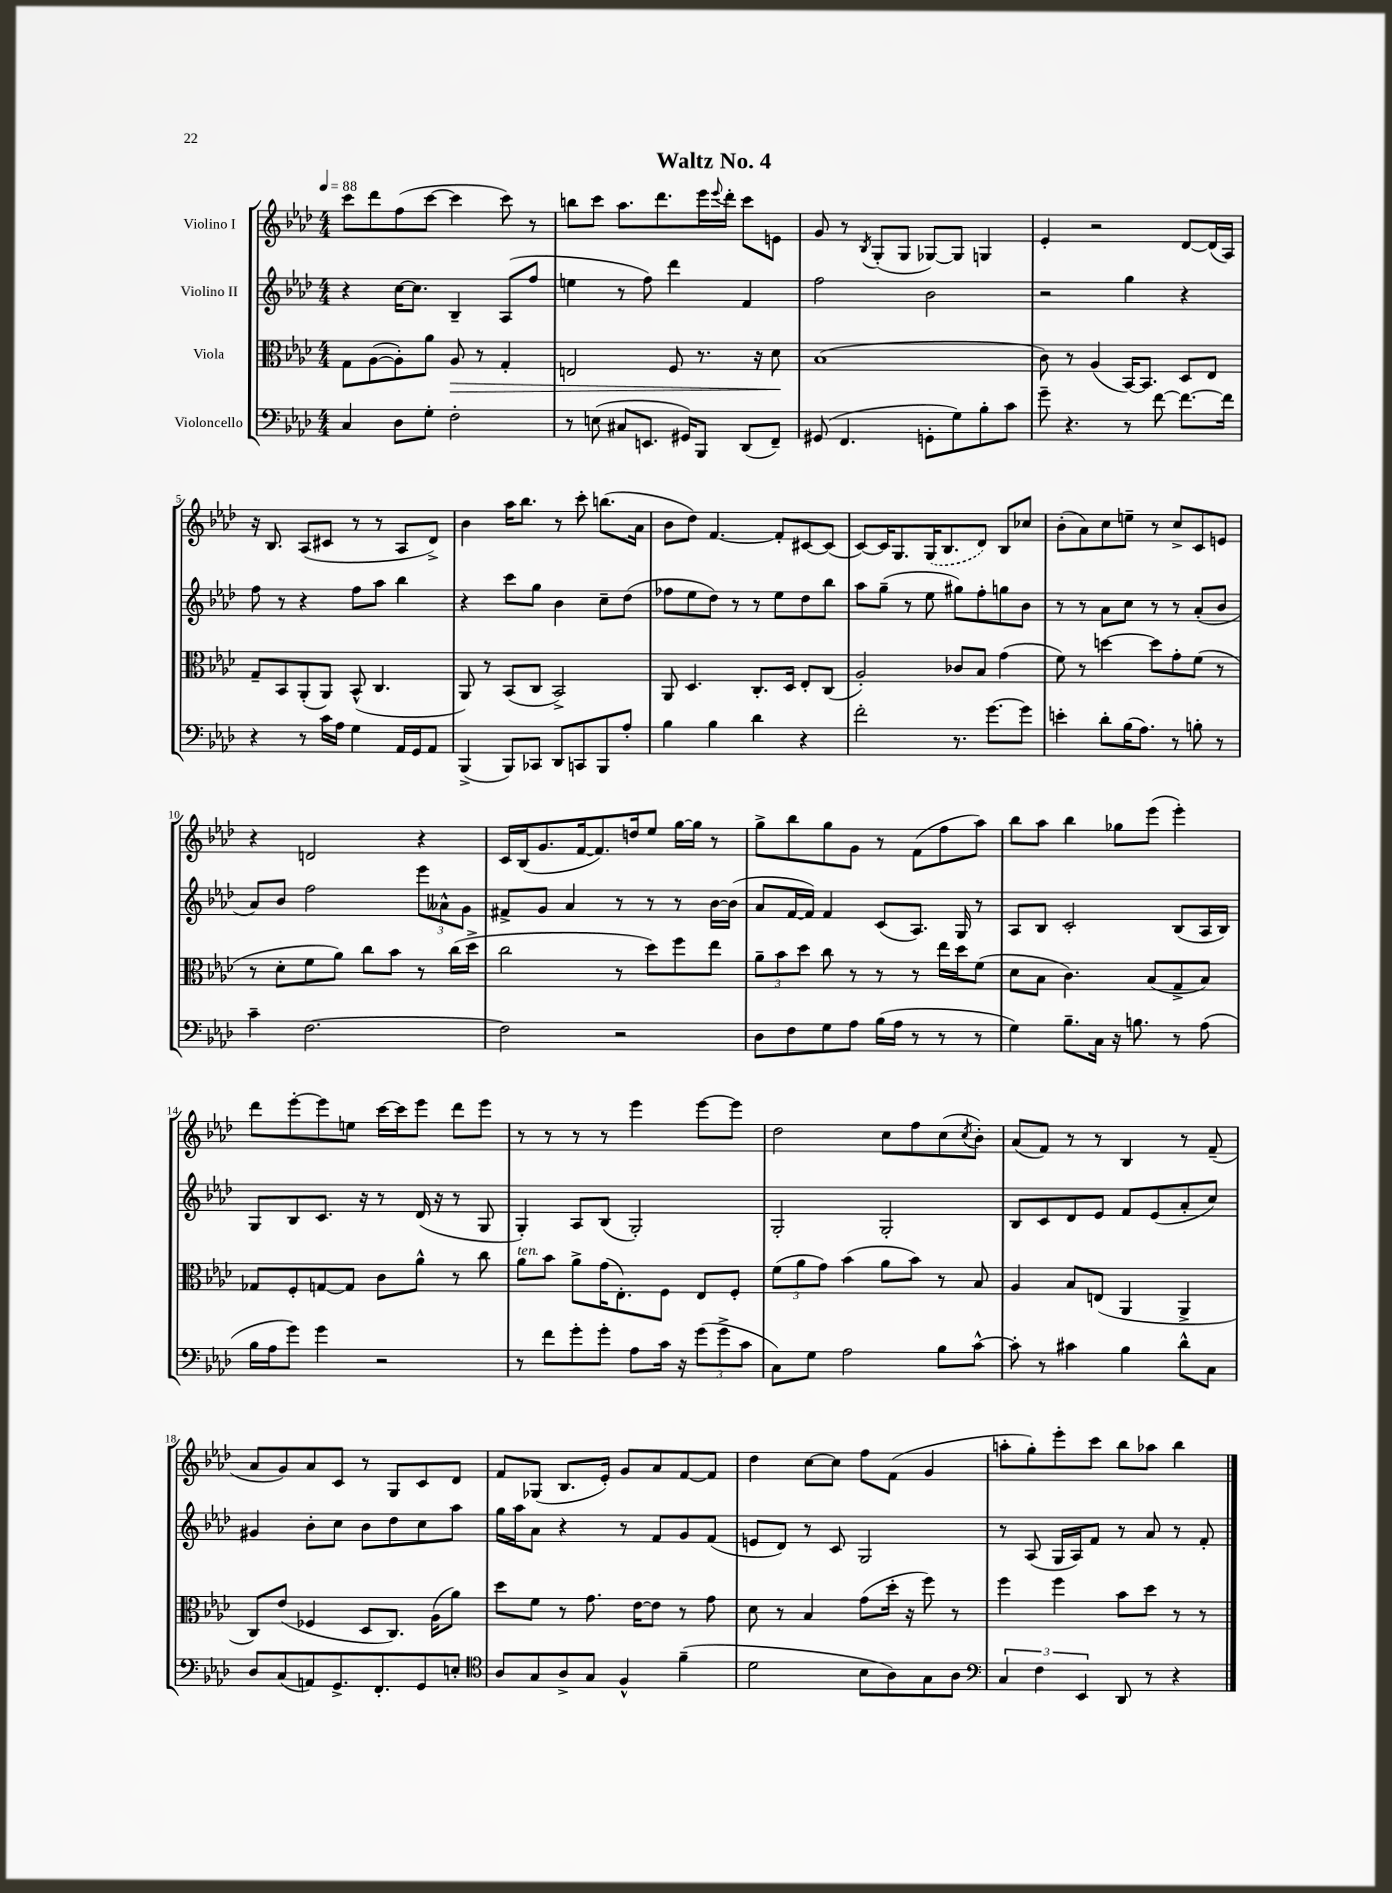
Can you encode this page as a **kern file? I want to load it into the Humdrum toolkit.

**kern	**kern	**kern	**kern
*staff4	*staff3	*staff2	*staff1
*clefF4	*clefC3	*clefG2	*clefG2
*k[b-e-a-d-]	*k[b-e-a-d-]	*k[b-e-a-d-]	*k[b-e-a-d-]
*M4/4	*M4/4	*M4/4	*M4/4
*MM88	*MM88	*MM88	*MM88
4C	8G	4r	8ccc
.	([8A-	.	8ddd-
8D-	8A-'])	[16cc	(8ff
.	.	8.cc]	.
8G'	8a-	.	[8ccc
2F'	8A-	4B-~	4ccc]
.	8r	.	.
.	4G'	(8A-	8ccc)
.	.	8ff	8r
=	=	=	=
8r	2E	4ee	8bb
(8E	.	.	8ccc
8C#	.	8r	8.aa-
8.EE	.	8ff)	.
.	.	.	8.ddd-
.	8F	4ddd-	.
16GG#)	.	.	.
8BBB-	8.r	.	16eee-
.	.	.	8qqeee-
.	.	.	16ddd-'
(8DD-	.	4f	8ccc
.	16r	.	.
8FF~)	8d-	.	8e
=	=	=	=
(8GG#	(1B-	2ff	8g
4.FF	.	.	8r
.	.	.	8qB-
.	.	.	(8G'
.	.	.	8G
8GG'	.	2b-	[8G-)
8G)	.	.	8G-]
8B-'	.	.	4G
8c	.	.	.
=	=	=	=
8g~	8c)	2r	4e-'
4.r	8r	.	.
.	(4A-	.	2r
8r	[16BB-)	4gg	.
.	8.BB-]	.	.
[8f	.	.	.
8.f_	8D-	4r	[8d-
.	8E-	.	(16d-]
16f]	.	.	16A-)
=	=	=	=
4r	8G~	8ff	16r
.	.	.	8.B-
.	8BB-	8r	.
8r	(8AA-'	4r	(8A-
16c	8AA-)	.	8c#
16A-	.	.	.
4G	(8BB-^^	8ff	8r
.	4.C	8aa-	8r
16AA-	.	4bb-	8A-
16GG	.	.	.
8AA-	.	.	8d-^)
=	=	=	=
(4BBB-^	8AA-)	4r	4b-
.	8r	.	.
8BBB-)	(8BB-	8ccc	16aa-
.	.	.	8.bb-
8CC-	8C	8gg	.
8DD-	2BB-^)	4b-	8r
8CC	.	.	8ccc'
8BBB-	.	8cc~	(8.bb
8A-'	.	(8dd-	.
.	.	.	16a-
=	=	=	=
4B-	8AA-	8ff-	8b-
.	4.D-	8ee-	8dd-)
4B-	.	8dd-)	[4.f
.	.	8r	.
4d-	8.C'	8r	.
.	.	8ee-	8f']
.	16D-	.	.
4r	8E-'	8dd-	[8c#
.	(8C	8bb-	(8c#]
=	=	=	=
2f'	2A-')	8aa-	[8c)
.	.	(8gg~	16c]
.	.	.	8.G
.	.	8r	.
.	.	8ee-	(16G
.	.	.	8.B-
8.r	8c-	8gg#)	.
.	8B-	8ff'	8d-)
[8.g	.	.	.
.	(4g	8gg	8B-
8g]	.	8b-	8cc-
=	=	=	=
4e'	8f)	8r	(8b-'
.	8r	8r	8a-)
8d-'	[4dd	8a-	8cc
(16B-	.	8cc	8ee~
8.A-)	.	.	.
.	8dd]	8r	8r
8r	8g'	8r	8cc^
8B'	(8f	(8a-'	8c
8r	8r	8b-	8e
=	=	=	=
4c~	8r	8a-)	4r
.	8d-'	8b-	.
[2.F	8f	2ff	2d
.	8a-)	.	.
.	8cc	.	.
.	8b-	.	.
.	8r	12eee-	4r
.	.	12a--^^	.
.	(16cc	.	.
.	.	12g	.
.	16dd-^	.	.
=	=	=	=
2F]	2cc	8f#^	16c
.	.	.	(16B-
.	.	8g	8.g
.	.	4a-	.
.	.	.	[16f
.	.	.	8.f])
2r	8r	8r	.
.	.	.	16dd
.	8dd-)	8r	8ee-
.	8ff	8r	[16gg
.	.	.	16gg]
.	8ee-	[16b-	8r
.	.	(16b-]	.
=	=	=	=
8D-	12a-~	8a-	8gg^
.	12b-	.	.
8F	.	[16f	8bb-
.	12dd-	.	.
.	.	16f])	.
8G	8cc	4f	8gg
8A-	8r	.	8g
(16B-	8r	(8c	8r
16A-	.	.	.
8r	8r	8.A-)	(8f
8r	16ee-	.	8ff
.	16dd-	16G	.
8r	(8f	8r	8aa-)
=	=	=	=
4G)	8d-	8A-	8bb-
.	8B-	8B-	8aa-
8.B-~	4.c)	2c'	4bb-
16C	.	.	.
16r	.	.	8gg-
8.B	.	.	.
.	(8B-	.	(8eee-
8r	8G^	(8B-	4eee-')
(8A-	8B-)	16A-	.
.	.	16B-)	.
=	=	=	=
16B-	8G-	8G	8ddd-
16A-	.	.	.
8g)	8F'	8B-	[8eee-'
4g	[8G	8.c	8eee-]
.	8G]	.	8ee
.	.	16r	.
2r	8c	8r	[16ccc
.	.	.	16ccc]
.	8a-^^	(16d-	8eee-
.	.	16r	.
.	8r	8r	8ddd-
.	8cc	8G	8eee-
=	=	=	=
8r	8a-	4G')	8r
8f	8b-	.	8r
8g'	8a-^	8A-	8r
8g'	(16g	(8B-	8r
.	8.E-')	.	.
8A-	.	2G')	4eee-
16c	8F	.	.
16r	.	.	.
(12g	8E-	.	[8eee-
12g^	.	.	.
.	8F'	.	8eee-]
12c	.	.	.
=	=	=	=
8C)	(12f	2G'	2dd-
.	12a-	.	.
8G	.	.	.
.	12g)	.	.
2A-	(4b-	.	.
.	8a-	2G'	8cc
.	8b-)	.	8ff
8B-	8r	.	(8cc
.	.	.	8qcc
[8c^^	8B-	.	8b-')
=	=	=	=
8c']	4A-	8B-	(8a-
8r	.	8c	8f)
4c#	8B-	8d-	8r
.	(8E	8e-	8r
4B-	4AA-	8f	4B-
.	.	(8e-	.
8d-^^	4AA-^	8a-'	8r
8C	.	8cc)	(8f~
=	=	=	=
8D-	8C)	4g#	8a-
(8C	(8e-	.	8g)
8AA)	4F-	8b-'	8a-
8.GG^	.	8cc	8c
.	8D-	8b-	8r
8.FF'	.	.	.
.	8.C)	8dd-	8G
8GG	.	8cc	8c
.	(16A-	.	.
8E'	8a-)	8aa-	8d-
=	=	=	=
*clefC4	*	*	*
8A-	8dd-	16gg	8f
.	.	16aa-	.
8G	8f	8a-	(8G-
8A-^	8r	4r	8.B-
8G	8.g	.	.
.	.	.	16e-')
4F^^	.	8r	8g
.	[16e-	.	.
.	8e-]	8f	8a-
(4f~	8r	8g	[8f
.	8g	(8f	8f]
=	=	=	=
2d-	8d-	8e	4dd-
.	8r	8d-)	.
.	4B-	8r	[8cc
.	.	8c	8cc]
8B-	(8g	2G	8ff
8A-)	16dd-'	.	(8f
.	16r	.	.
8G	8ff)	.	4g
8A-	8r	.	.
=	=	=	=
*clefF4	*	*	*
6C	4ff	8r	8aa'
.	.	(8A-	8gg')
6F	.	.	.
.	4ff	16G	8eee-'
.	.	16A-)	.
6EE-	.	.	.
.	.	8f	8ccc
8DD-	8b-	8r	8bb-
8r	8dd-	8a-	8aa-
4r	8r	8r	4bb-
.	8r	8f'	.
==	==	==	==
*-	*-	*-	*-
